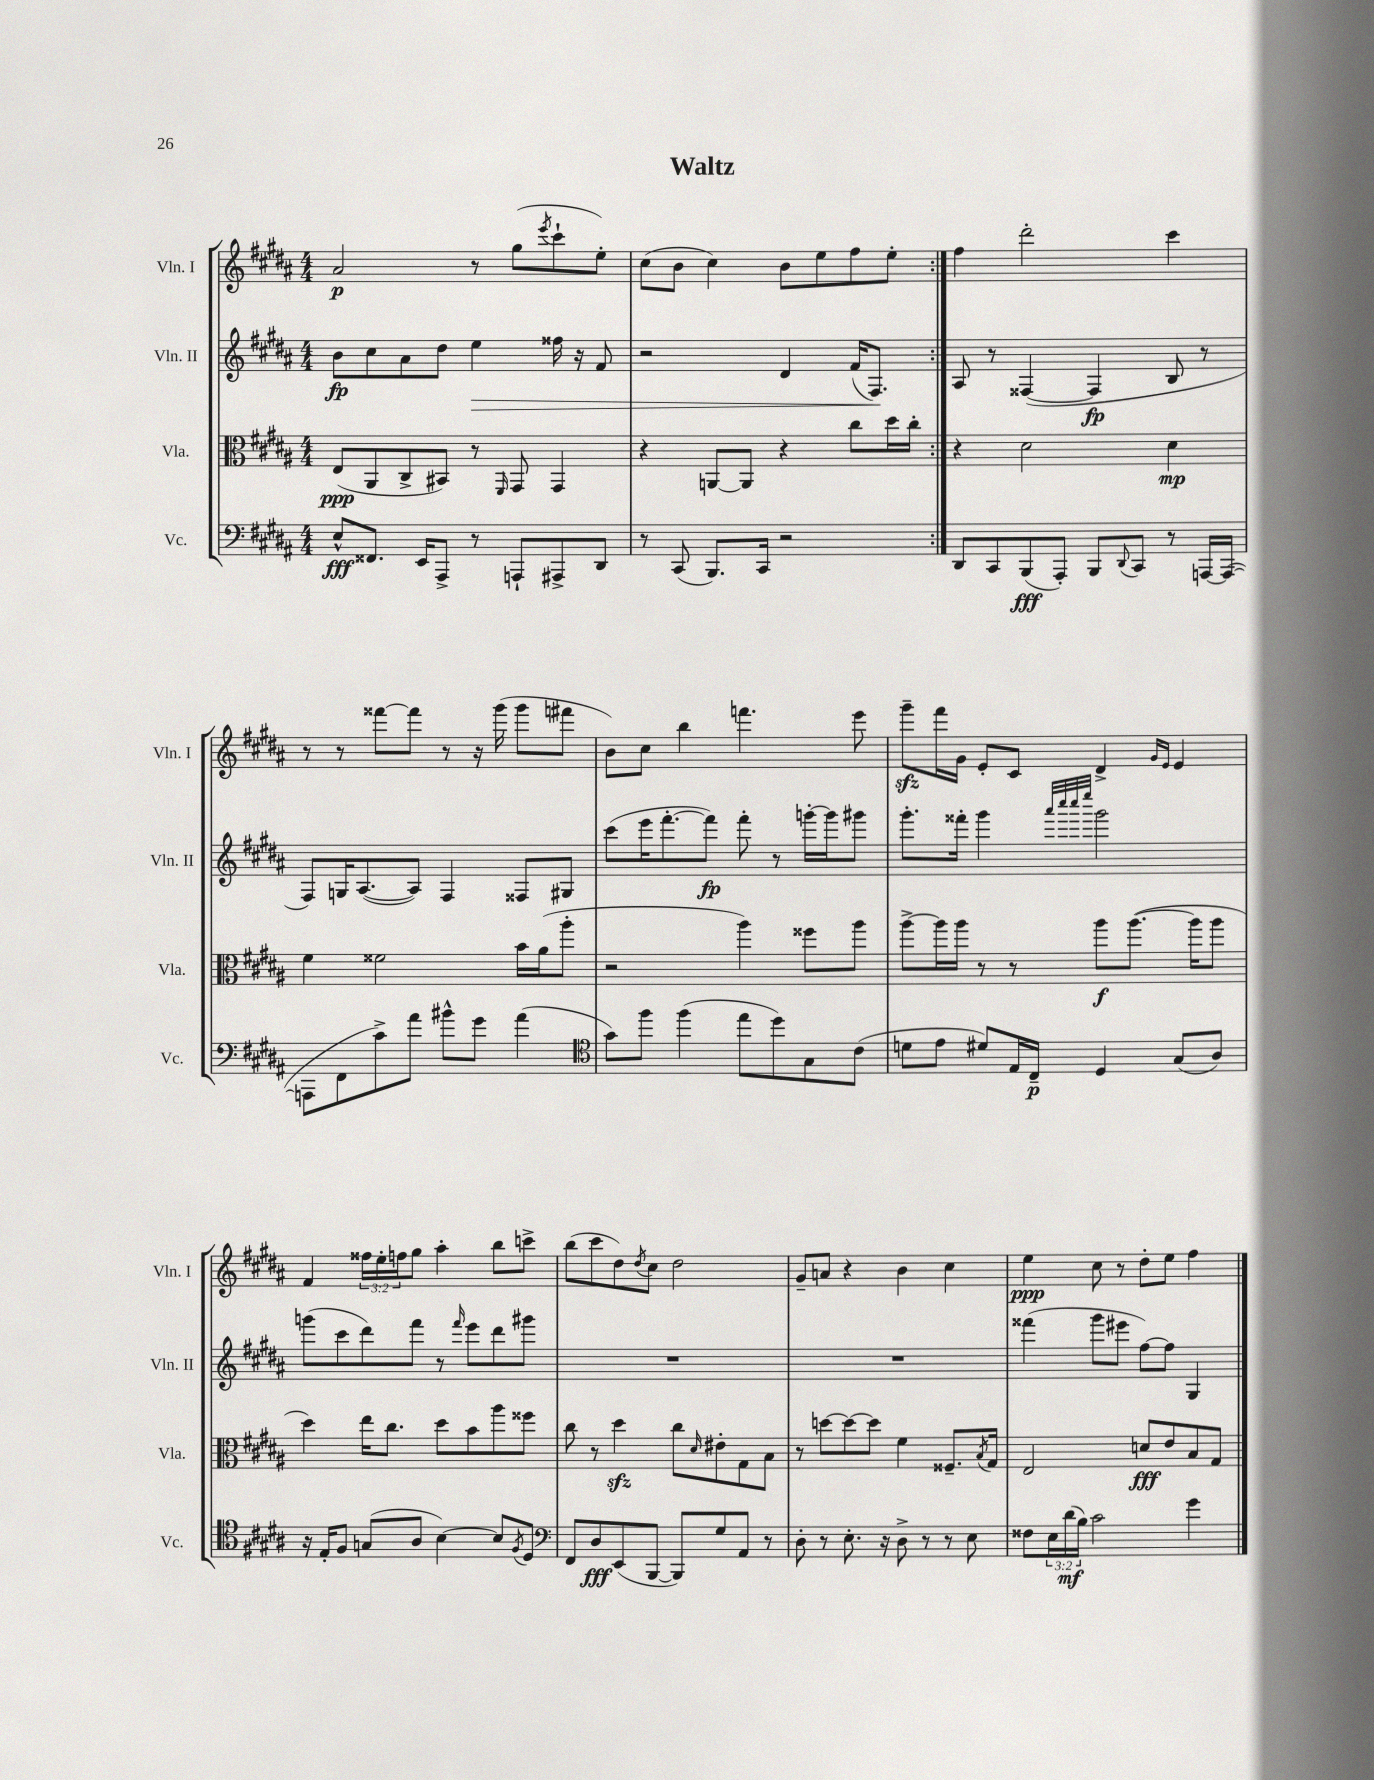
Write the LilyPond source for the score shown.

\header { title = "Waltz" }
<<
\new StaffGroup <<
\new Staff = "s0" \with { instrumentName = "Vln. I" shortInstrumentName = "Vln. I" } {
    \clef treble \key b \major \numericTimeSignature \time 4/4 \override Staff.TupletNumber.text = #tuplet-number::calc-fraction-text
    \repeat volta 2 { ais'2\p r8 gis''8( \acciaccatura { e'''8 } cis'''8-! e''8-.) |
    cis''8( b'8 cis''4) b'8 e''8 fis''8 e''8-. | }
    fis''4 dis'''2-. cis'''4 |
    r8 r8 fisis'''8~ fisis'''8 r8 r16 gis'''16( gis'''8 fis'''8 |
    b'8) cis''8 b''4 f'''4. e'''8 |
    gis'''8--\sfz fis'''16 gis'16 e'8-. cis'8 dis'4-> \grace { gis'16 e'16 } e'4 |
    fis'4 \tuplet 3/2 { fisis''16 e''16-. f''16 } gis''8 ais''4-. b''8 c'''8-> |
    b''8( cis'''8 dis''8) \acciaccatura { dis''8 } cis''8 dis''2 |
    gis'8-- a'8 r4 b'4 cis''4 |
    e''4\ppp cis''8 r8 dis''8-. e''8 fis''4 \bar "|." |
}
\new Staff = "s1" \with { instrumentName = "Vln. II" shortInstrumentName = "Vln. II" } {
    \clef treble \key b \major \numericTimeSignature \time 4/4
    \repeat volta 2 { b'8\fp cis''8 ais'8 dis''8 e''4\> fisis''16 r16 fis'8 |
    r2 dis'4 fis'16( fis8.\!) | }
    ais8 r8 fisis4~( fisis4\fp b8 r8 |
    fis8) g16 ais8.~( ais8) fis4 fisis8 gis8 |
    cis'''8( e'''16 fis'''8.~-. fis'''8\fp) fis'''8-. r8 g'''16~-. g'''16 gis'''8 |
    gis'''8.-. fisis'''16-. gis'''4 \grace { ais'''32 cis''''32 cis''''32 e''''32 } gis'''2 |
    g'''8( cis'''8 dis'''8) fis'''8 r8 \grace { fis'''16 } e'''8 dis'''8 gis'''8 |
    R1 |
    R1 |
    fisis'''4( gis'''8 eis'''8 fis''8~) fis''8 gis4 \bar "|." |
}
\new Staff = "s2" \with { instrumentName = "Vla." shortInstrumentName = "Vla." } {
    \clef alto \key b \major \numericTimeSignature \time 4/4
    \repeat volta 2 { e8\ppp( ais,8 cis8-> bis,8) r8 \grace { fis,16 } gis,8 gis,4 |
    r4 a,8~ a,8 r4 cis''8 dis''16 cis''16-. | }
    r4 dis'2 dis'4\mp |
    fis'4 fisis'2 b'16 ais'16( ais''8-. |
    r2 ais''4) fisis''8 ais''8 |
    ais''8~-> ais''16 ais''16 r8 r8 ais''8\f ais''8.~( ais''16 ais''8 |
    dis''4) e''16 cis''8. dis''8 b'8 ais''8 fisis''8 |
    cis''8 r8 dis''4\sfz cis''8 \grace { dis'16 } eis'8-. gis8 b8 |
    r8 d''8~ d''8~ d''8 fis'4 fisis8.-- \acciaccatura { b8 } gis16 |
    e2 d'8\fff e'8 b8 gis8 \bar "|." |
}
\new Staff = "s3" \with { instrumentName = "Vc." shortInstrumentName = "Vc." } {
    \clef bass \key b \major \numericTimeSignature \time 4/4 \override Staff.TupletNumber.text = #tuplet-number::calc-fraction-text
    \repeat volta 2 { e8-^\fff fisis,8. e,16 ais,,8-> r8 a,,8-! ais,,8-> dis,8 |
    r8 cis,8( b,,8.) cis,16 r2 | }
    dis,8 cis,8 b,,8\fff( ais,,8-.) b,,8 \appoggiatura { dis,8 } cis,8 r8 a,,16~ a,,16~( |
    a,,8 fis,8 cis'8->) ais'8 bis'8-^ gis'8 ais'4( |
    \clef tenor gis'8) fis''8 fis''4( e''8 dis''8) gis8 cis'8( |
    d'8 e'8 dis'8) e16 cis16--\p dis4 gis8( ais8) |
    r16 e16-. fis8 g8( ais8 b4~) b8 \acciaccatura { fis8 } dis8 |
    \clef bass fis,8 dis8\fff e,8( b,,8~ b,,8) gis8 ais,8 r8 |
    dis8-. r8 e8.-. r16 dis8-> r8 r8 e8 |
    fisis8 \tuplet 3/2 { e16 dis'16\mf( b16) } cis'2 gis'4 \bar "|." |
}
>>
>>
\layout { \context { \Score \remove "Bar_number_engraver" } }
